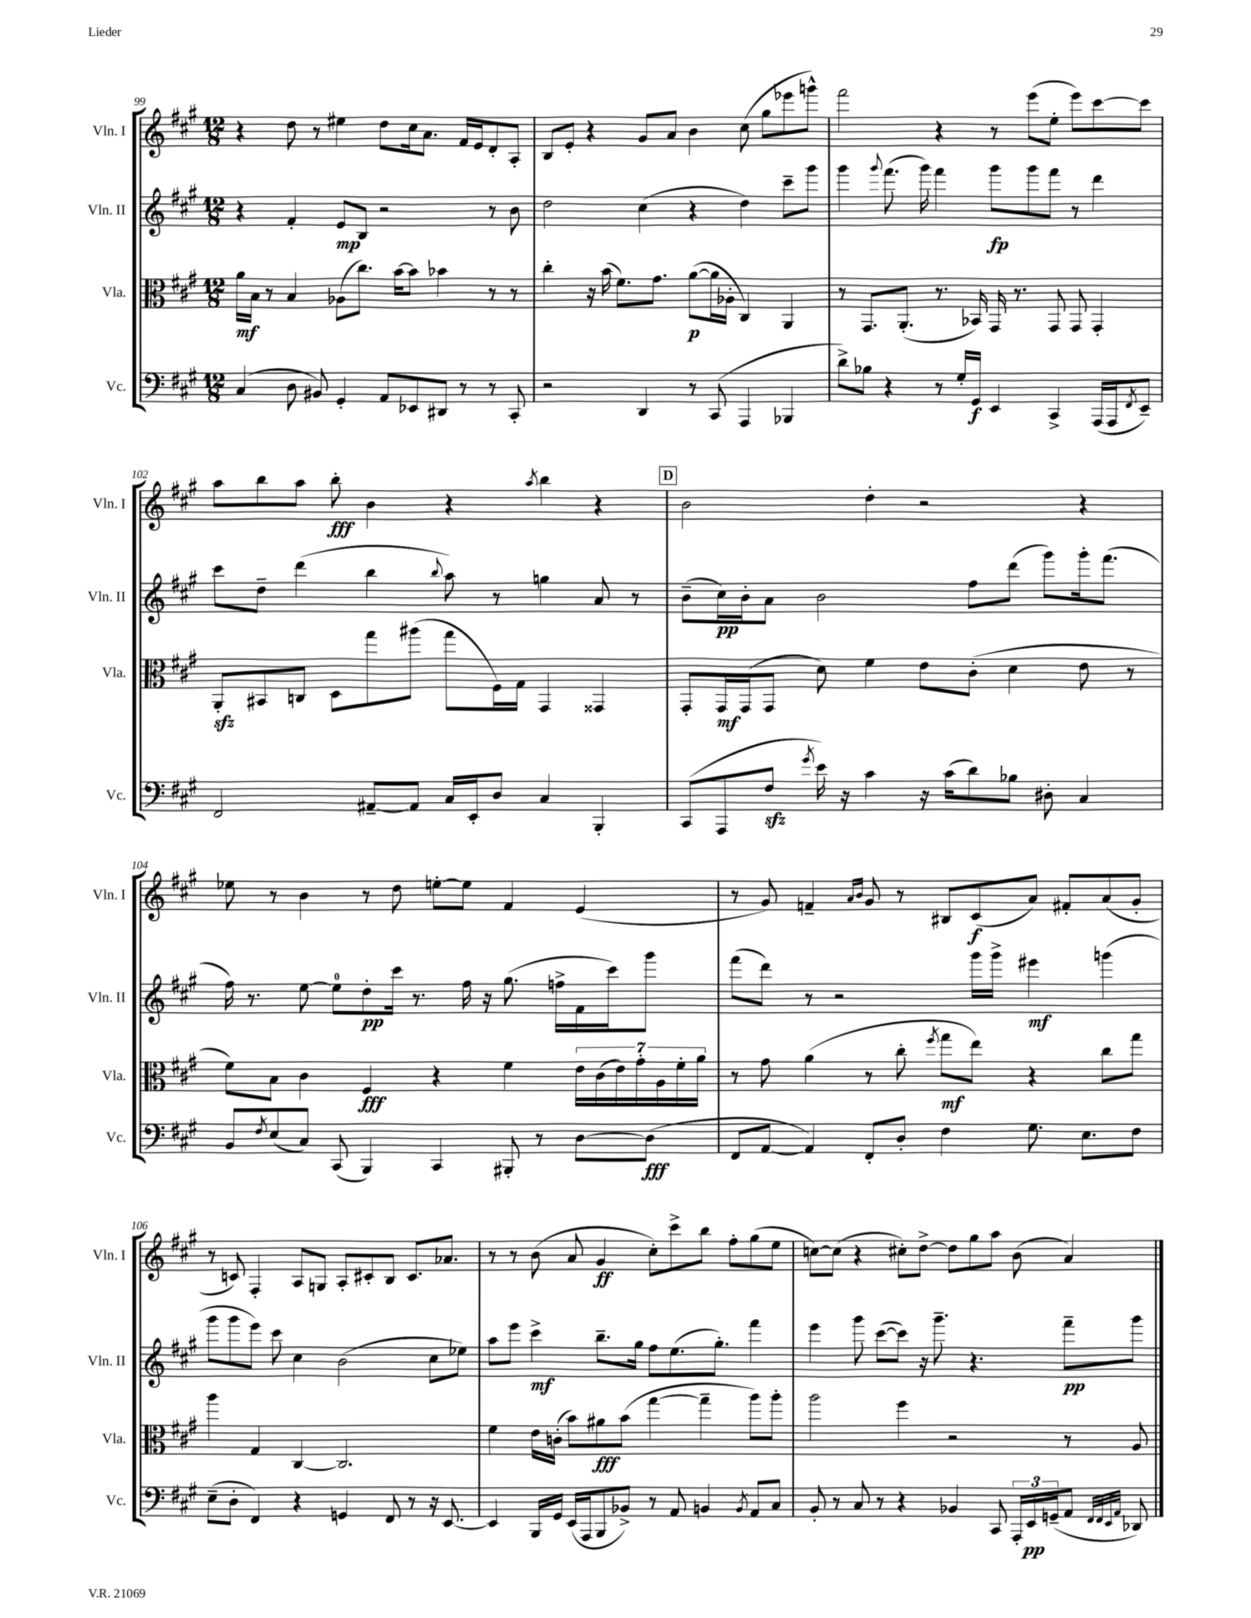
<<
\new StaffGroup <<
\new Staff = "s0" \with { instrumentName = "Vln. I" shortInstrumentName = "Vln. I" } {
    \clef treble \key a \major \numericTimeSignature \time 12/8
    r4 d''8 r8 eis''4 d''8 cis''16 a'8. fis'16 e'16 d'8-. a8-. |
    b8 e'8-. r4 gis'8 a'8 b'4 cis''8( gis''8 ees'''8 g'''8-^) |
    fis'''2 r4 r8 e'''8( e''8-. e'''8) cis'''8~ cis'''8 |
    a''8 b''8 a''8 b''8-.\fff b'4 r4 \acciaccatura { a''8 } b''4 r4 |
    \mark \markup { \box "D" } b'2 d''4-. r2 r4 |
    ees''8 r8 b'4 r8 d''8 e''8~-. e''8 fis'4 e'4( |
    r8 gis'8) f'4-- \grace { a'16 b'16 } gis'8 r8 bis8 cis'8\f( a'8) fis'8-. a'8( gis'8-. |
    r8 c'8) fis4-. a8 g8 a8-. cis'8-. b8 cis'8. aes'8. |
    r8 r8 b'8( a'8 gis'4\ff cis''8-.) cis'''8-> b''8 fis''8-. gis''8( e''8 |
    c''8~) c''8( r4 cis''8-.) d''8~-> d''8 gis''8 a''8 b'8( a'4) \bar "|." |
}
\new Staff = "s1" \with { instrumentName = "Vln. II" shortInstrumentName = "Vln. II" } {
    \clef treble \key a \major \numericTimeSignature \time 12/8
    r4 fis'4-. e'8\mp b8 r2 r8 b'8 |
    d''2 cis''4( r4 d''4) cis'''8-- gis'''8 |
    gis'''4 \appoggiatura { gis'''8 } fis'''8.( gis'''16) fis'''4 gis'''8\fp gis'''8 fis'''8 r8 d'''4 |
    cis'''8 d''8-- d'''4( b''4 \appoggiatura { b''8 } a''8) r8 g''4 a'8 r8 |
    \mark \markup { \box "D" } b'8--( cis''16\pp) b'16-. a'8 b'2 fis''8 d'''8( gis'''8) gis'''16-. fis'''8.( |
    fis''16) r8. e''8~ e''8-0 d''8-.\pp cis'''16 r8. fis''16 r16 gis''8.( f''16-> fis'16 cis'''16) gis'''8 |
    fis'''8( d'''8) r8 r2 gis'''16 gis'''16-> eis'''4\mf g'''4( |
    gis'''8 gis'''8 e'''8) cis'''8 cis''4 b'2( cis''8 ees''8) |
    a''8 e'''8 cis'''4->\mf b''8.-- gis''16 fis''8 e''8.( gis''8.-.) fis'''4 |
    e'''4 gis'''8 cis'''8~( cis'''8) r16 gis'''8.-- r4. fis'''8--\pp gis'''8 \bar "|." |
}
\new Staff = "s2" \with { instrumentName = "Vla." shortInstrumentName = "Vla." } {
    \clef alto \key a \major \numericTimeSignature \time 12/8
    a'16\mf b16 r8 b4 aes8( cis''8.) b'16~ b'8 bes'4 r8 r8 |
    cis''4-. r16 b'16( fis'8.) gis'8. a'8~\p( a'16 aes16-. cis4) a,4 |
    r8 gis,8. a,8.-.( r8. bes,16) gis,16 r8. gis,8 gis,8 gis,4-. |
    a,8-.\sfz bis,8 c8 d8 gis''8 ais''8( gis''8 fis16) gis16 gis,4 gisis,4 |
    \mark \markup { \box "D" } gis,8-. gis,16\mf gis,16( gis,8 d'8) fis'4 e'8 cis'8-.( d'4 e'8 r8 |
    fis'8) b8 cis'4 fis4\fff r4 fis'4 \tuplet 7/4 { e'16 cis'16( e'16) gis'16-. a16 fis'16-. a'16 } |
    r8 gis'8 a'4( r8 cis''8-. \acciaccatura { fis''8 } gis''8\mf e''8) r4 cis''8 gis''8 |
    a''4 gis4 cis4~ cis2. |
    fis'4 e'16 c'16-.( b'8) ais'8\fff b'8( gis''4~ gis''4-- a''8) a''8-. |
    a''2 fis''4 r2 r8 a8 \bar "|." |
}
\new Staff = "s3" \with { instrumentName = "Vc." shortInstrumentName = "Vc." } {
    \clef bass \key a \major \numericTimeSignature \time 12/8
    cis4( d8 bis,8) gis,4-. a,8 ees,8 dis,8 r8 r8 cis,8-. |
    r2 d,4 r8 cis,8( a,,4 bes,,4 |
    d'8->) bes8 r4 r8 gis16-. gis,16\f e,4 cis,4-> a,,16( a,,16 \acciaccatura { fis,8 } e,8--) |
    fis,2 ais,8~-- ais,8 cis16 e,16-. d8 cis4 b,,4-. |
    \mark \markup { \box "D" } cis,8( a,,8 fis8\sfz \acciaccatura { gis'8 } e'16) r16 cis'4 r16 cis'16( d'8) bes8 dis8-. cis4 |
    b,8 \acciaccatura { fis8 } e8( cis8) cis,8( b,,4) cis,4 bis,,8-. r8 d8~ d8\fff( |
    fis,8 a,8~ a,4) fis,8-. d8-. fis4 gis8. e8. fis8 |
    e8--( d8-. fis,4) r4 g,4 fis,8 r8 r16 e,8.~ |
    e,4 b,,16 gis,16 e,16( a,,16 b,,8 bes,8->) r8 a,8 b,4 \acciaccatura { b,8 } a,8 cis8 |
    b,8-. r8 cis8 r8 r4 bes,4 cis,8 \tuplet 3/2 { a,,16-. e,16\pp g,16--( } a,8 \grace { fis,32 fis,32 e,32 a,32 } des,8) \bar "|." |
}
>>
>>
\layout { \context { \Score currentBarNumber = #99 } }
